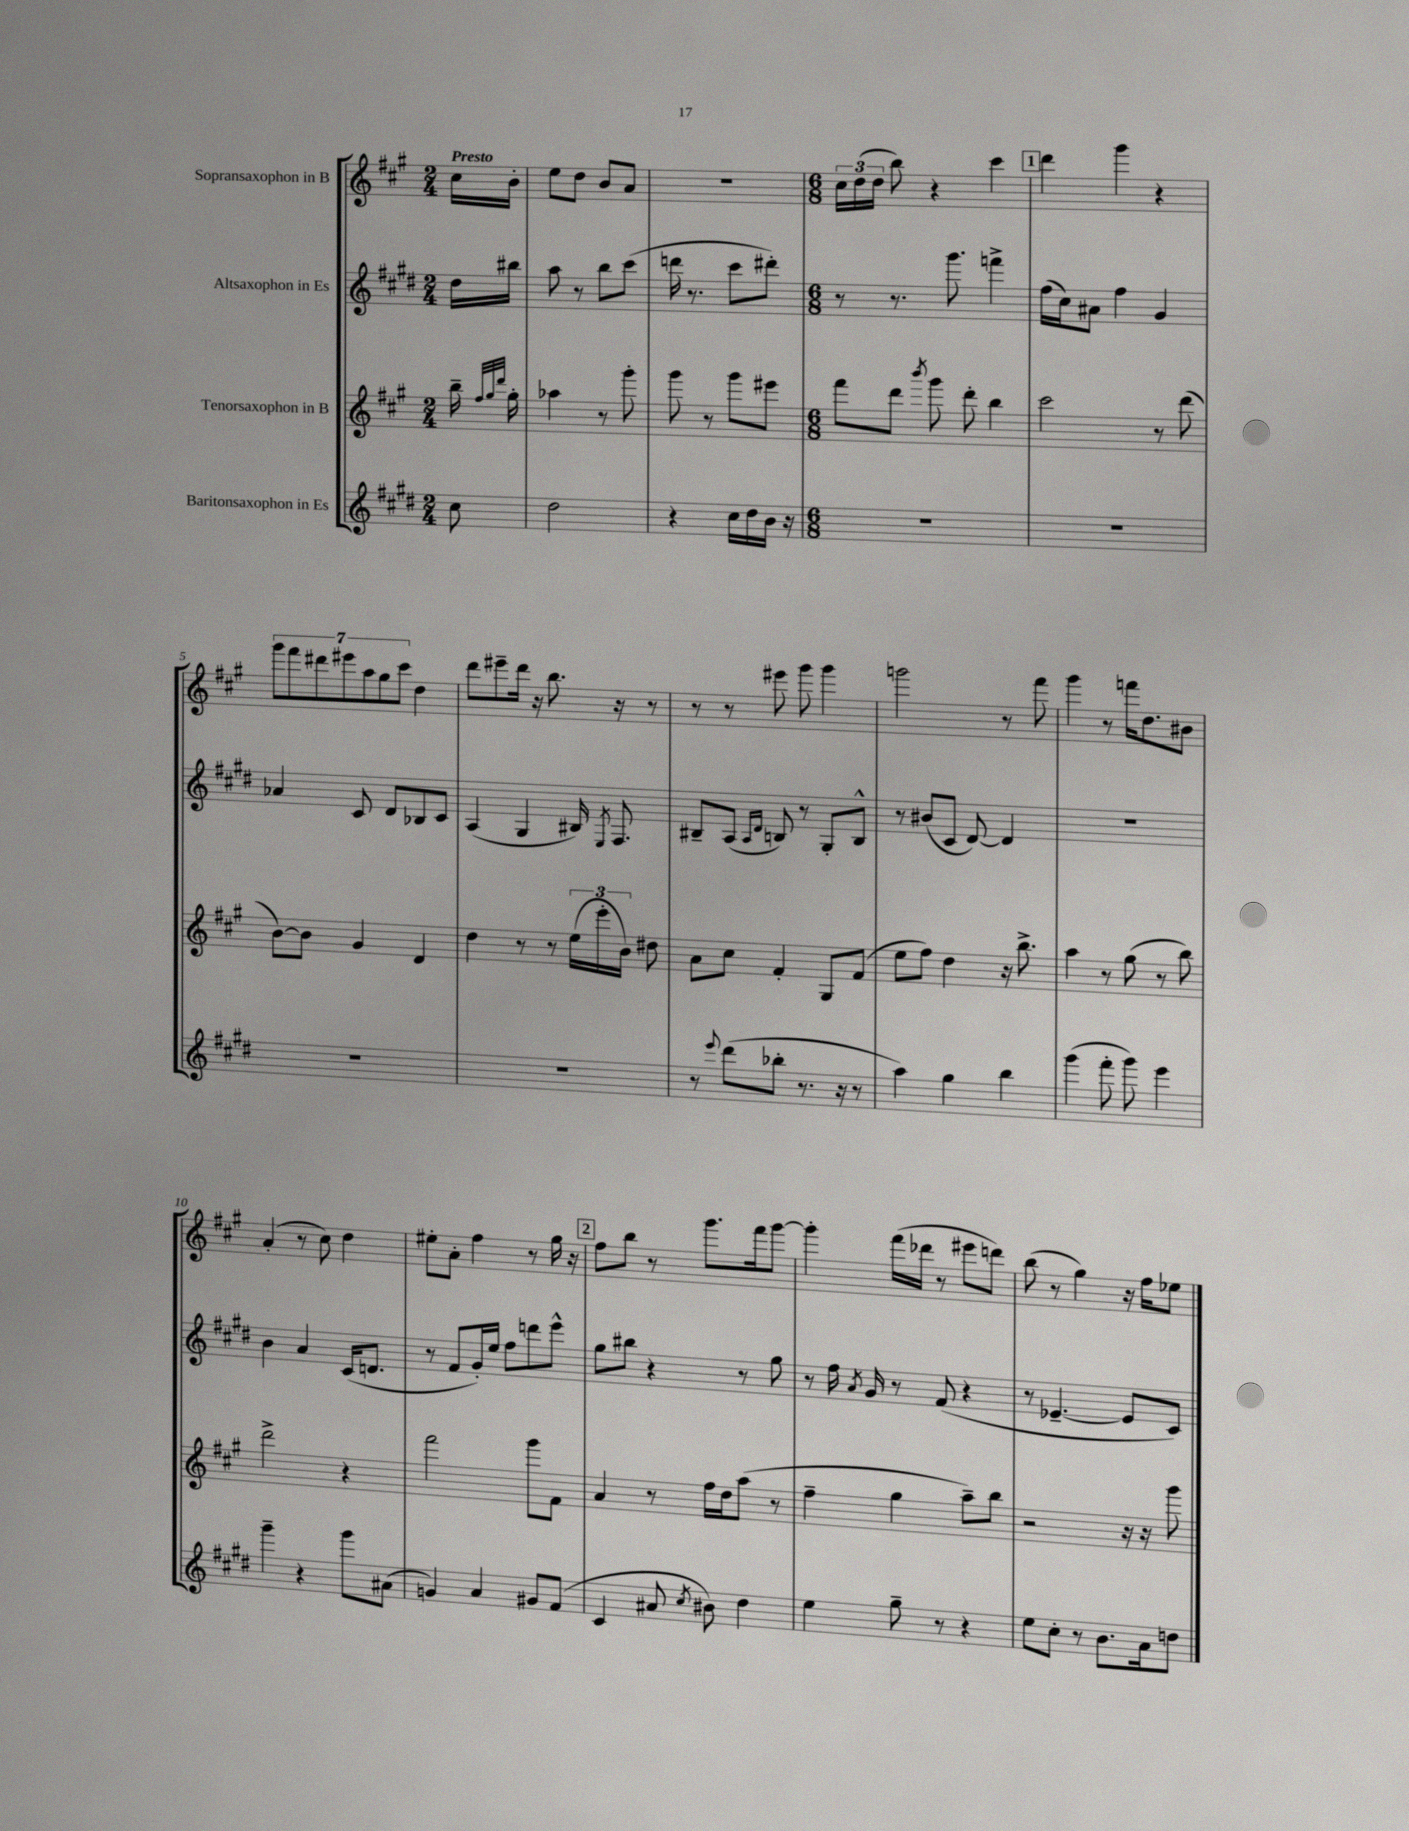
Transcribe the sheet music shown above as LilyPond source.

<<
\new StaffGroup <<
\new Staff = "s0" \with { instrumentName = "Sopransaxophon in B" } {
    \clef treble \key a \major \numericTimeSignature \time 2/4 \partial 8 \tempo "Presto"
    \autoBeamOff cis''16[ b'16]-. |
    e''8[ d''8] b'8[ a'8] |
    r2 |
    \numericTimeSignature \time 6/8 \tuplet 3/2 { cis''16[ d''16( d''16] } b''8) r4 cis'''4 |
    \mark \markup { \box "1" } d'''4 gis'''4 r4 |
    \tuplet 7/4 { gis'''8[ fis'''8 dis'''8 eis'''8 a''8 gis''8 cis'''8] } d''4 |
    d'''8[ eis'''8-- d'''16] r16 b''8. r16 r8 |
    r8 r8 eis'''8 gis'''8 gis'''4 |
    g'''2 r8 fis'''8 |
    gis'''4 r8 f'''16[ d''8. bis'8] |
    a'4-.( r8 cis''8) d''4 |
    eis''8[-. a'8]-. fis''4 r8 gis''16 r16 |
    \mark \markup { \box "2" } fis''8[ b''8] r8 gis'''8.[ fis'''16 gis'''8]~ |
    gis'''4-. fis'''16[( des'''16] r8 eis'''8[ d'''8]) |
    b''8( r8 gis''4) r16 fis''16[ ees''8] \bar "|." |
}
\new Staff = "s1" \with { instrumentName = "Altsaxophon in Es" } {
    \clef treble \key e \major \numericTimeSignature \time 2/4 \partial 8
    \autoBeamOff dis''16[ bis''16] |
    a''8 r8 b''8[ cis'''8]( |
    d'''16 r8. cis'''8[ dis'''8]-.) |
    \numericTimeSignature \time 6/8 r8 r8. gis'''8. f'''4-> |
    \mark \markup { \box "1" } fis''16[( cis''16) ais'8] fis''4 gis'4 |
    aes'4 cis'8 dis'8[ bes8 cis'8] |
    a4( gis4 bis16) \acciaccatura { e8 } fis8. |
    bis8[-- a8]( \grace { a16[ dis'16] } b8) r8 gis8[-. b8]-^ |
    r8 bis'8[( cis'8] dis'8~) dis'4 |
    R2. |
    b'4 a'4 cis'16[( d'8.] |
    r8 fis'8[ gis'16-.) e''16] fis''8[ d'''8 e'''8]-^ |
    \mark \markup { \box "2" } gis''8[ bis''8] r4 r8 gis''8 |
    r8 fis''16 \acciaccatura { a'8 } gis'16 r8 fis'8( r4 |
    r8 ees'4.~-- ees'8[ cis'8]) \bar "|." |
}
\new Staff = "s2" \with { instrumentName = "Tenorsaxophon in B" } {
    \clef treble \key a \major \numericTimeSignature \time 2/4 \partial 8
    \autoBeamOff b''16-- \grace { fis''32[ gis''32 d'''32] } gis''16-. |
    aes''4 r8 gis'''8-. |
    gis'''8 r8 gis'''8[ eis'''8] |
    \numericTimeSignature \time 6/8 fis'''8[ d'''8] \acciaccatura { b'''8 } gis'''8 d'''8-. b''4 |
    \mark \markup { \box "1" } cis'''2 r8 d'''8( |
    b'8[~) b'8] gis'4 d'4 |
    d''4 r8 r8 \tuplet 3/2 { e''16[( e'''16-. b'16]) } dis''8 |
    a'8[ cis''8] fis'4-. gis8[ fis'8]( |
    e''8[ fis''8]) d''4 r16 b''8.-> |
    a''4 r8 gis''8( r8 b''8) |
    d'''2-> r4 |
    fis'''2 gis'''8[ fis'8] |
    \mark \markup { \box "2" } a'4 r8 fis''16[ d''16 a''8]( r8 |
    fis''4-- gis''4 a''8[--) b''8] |
    r2 r16 r16 gis'''8 \bar "|." |
}
\new Staff = "s3" \with { instrumentName = "Baritonsaxophon in Es" } {
    \clef treble \key e \major \numericTimeSignature \time 2/4 \partial 8
    \autoBeamOff cis''8 |
    dis''2 |
    r4 cis''16[ dis''16 b'16] r16 |
    \numericTimeSignature \time 6/8 R2. |
    \mark \markup { \box "1" } R2. |
    R2. |
    R2. |
    r8 \appoggiatura { e'''8 } dis'''8[( bes''8]-. r8. r16 r8 |
    a''4) gis''4 b''4 |
    gis'''4( fis'''8-. gis'''8) e'''4 |
    gis'''4-- r4 gis'''8[ ais'8]( |
    g'4) a'4 gis'8[ fis'8]( |
    \mark \markup { \box "2" } cis'4 ais'8 \acciaccatura { cis''8 } bis'8) dis''4 |
    e''4 gis''8-- r8 r4 |
    e''8[ cis''8]-. r8 b'8.[ a'16 d''8] \bar "|." |
}
>>
>>
